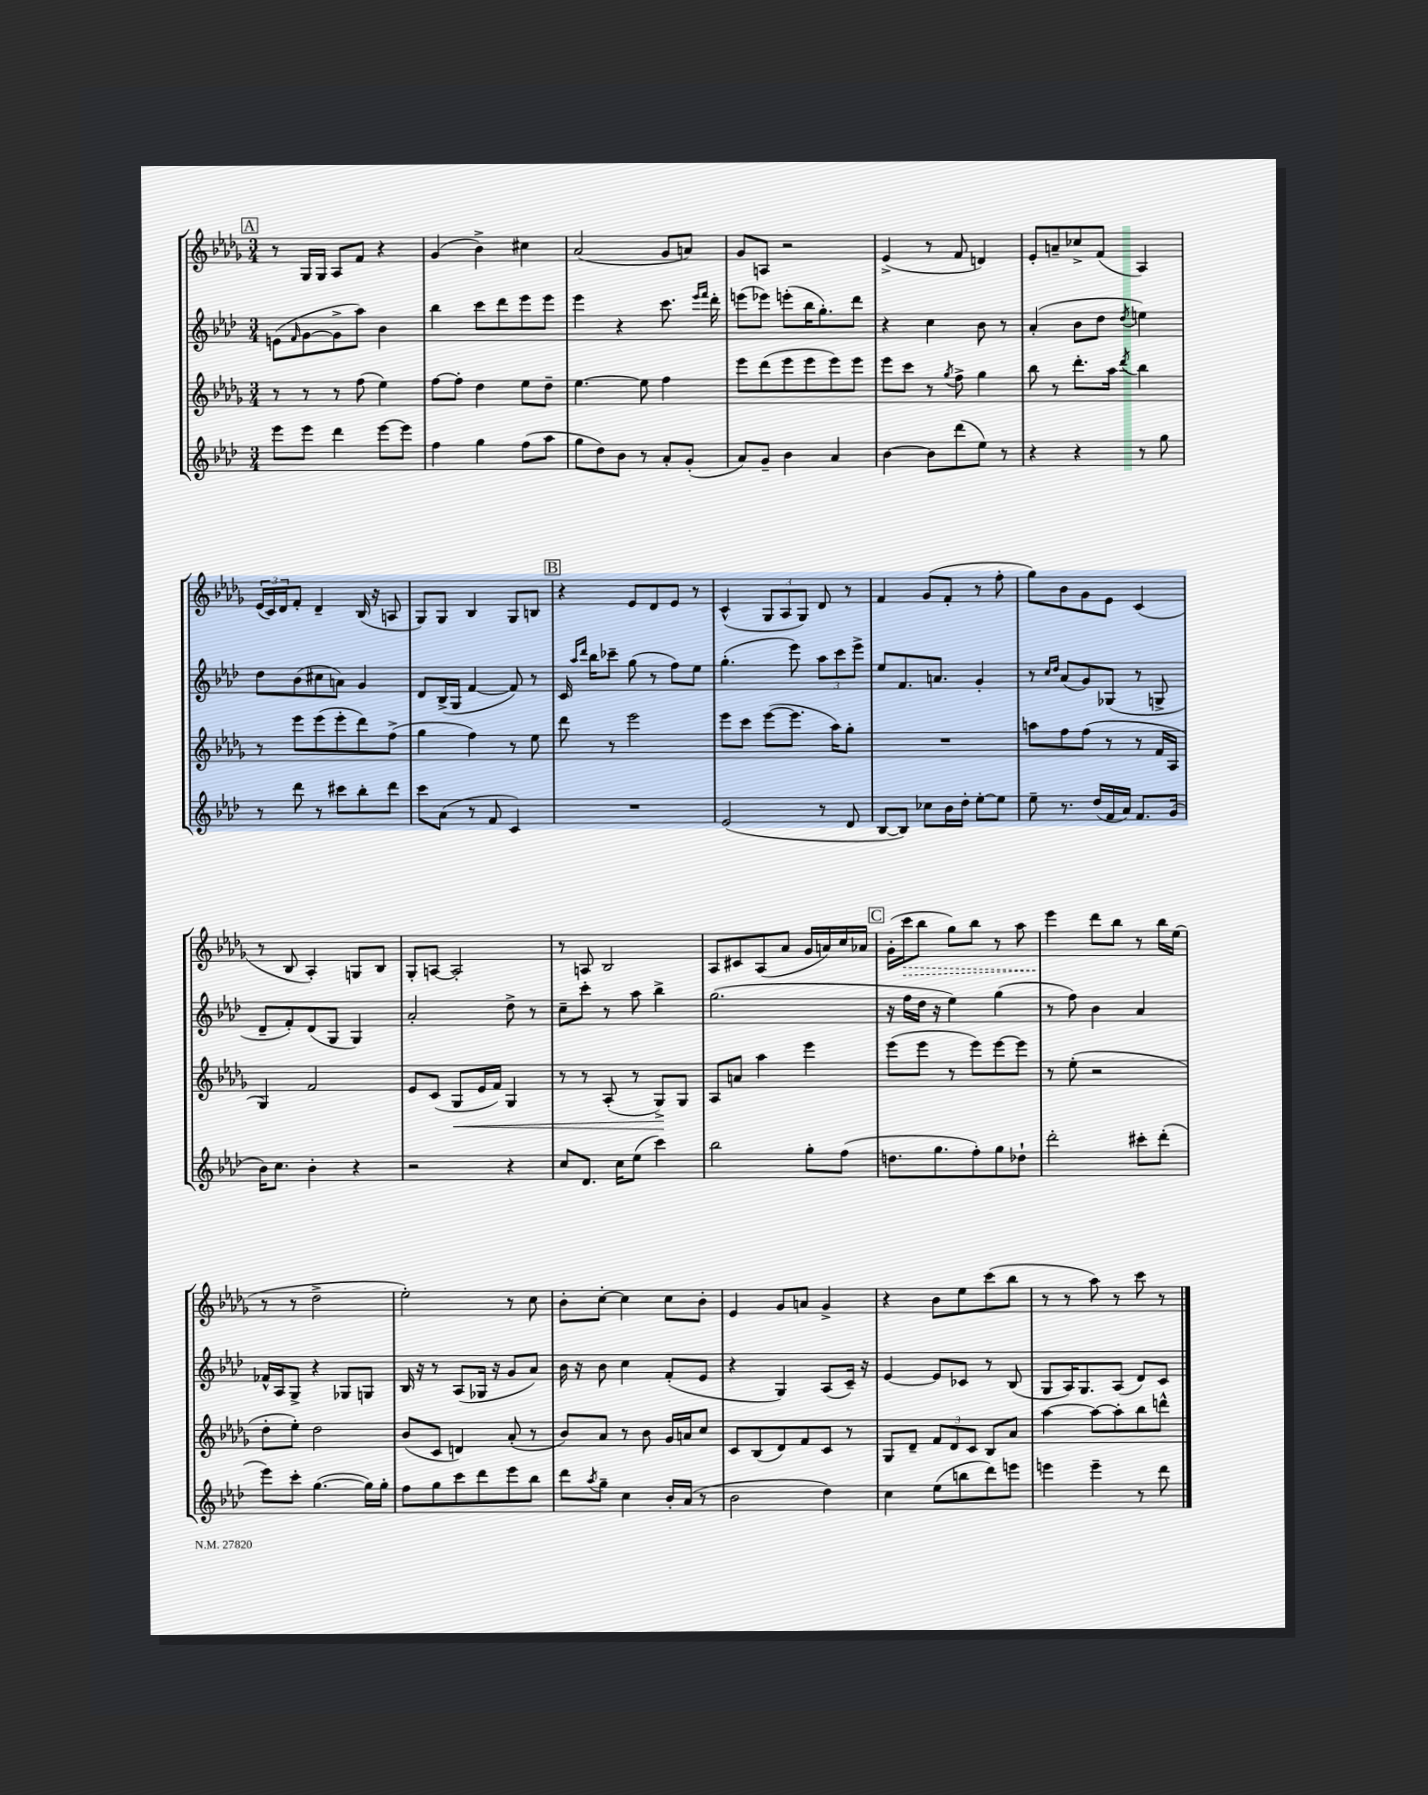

**kern	**kern	**kern	**kern
*staff4	*staff3	*staff2	*staff1
*clefG2	*clefG2	*clefG2	*clefG2
*k[b-e-a-d-]	*k[b-e-a-d-g-]	*k[b-e-a-d-]	*k[b-e-a-d-g-]
*M3/4	*M3/4	*M3/4	*M3/4
8eee-	8r	(8e	8r
.	.	16qqf	.
8eee-	8r	[8g	16G-
.	.	.	16G-
4ddd-	8r	8g^]	8A-
.	(8ff	8aa-)	8f
[8eee-	4ee-)	4b-	4r
8eee-]	.	.	.
=	=	=	=
4ff	[8ff	4bb-	(4g-
.	8ff']	.	.
4gg	4dd-	8ccc	4b-^)
.	.	8ddd-	.
(8ff	8ee-	8eee-	4cc#
8aa-	8dd-~	8eee-	.
=	=	=	=
8gg	[4.ee-	4eee-	(2a-
8dd-)	.	.	.
8b-	.	4r	.
8r	8ee-]	.	.
8a-'	4ff	8.ccc	8g-
(8g'	.	.	8a)
.	.	16qqeee-	.
.	.	16qqfff	.
.	.	16ddd-'	.
=	=	=	=
8a-)	8eee-	(8eee	8g-
8g~	(8ddd-	8eee-)	8A
4b-	8eee-	(8eee'	2r
.	8eee-	16bb-	.
.	.	8.gg')	.
4a-	8eee-)	.	.
.	8eee-	8ddd-	.
=	=	=	=
[4b-	8eee-	4r	(4e-^
.	8ccc	.	.
8b-]	8r	4cc	8r
.	8qgg-	.	.
(8ddd-	8ff^	.	8f
8ee-)	4gg-	8b-	4d)
8r	.	8r	.
=	=	=	=
4r	8bb-	(4a-'	8e-'
.	8r	.	8a~
4r	8.ddd-'	8b-	8cc-^
.	.	8dd-	(8f
.	16aa-	.	.
.	8qddd-	8qdd-	.
8r	4bb-	4ee)	4A-)
8gg	.	.	.
=	=	=	=
8r	8r	8dd-	(24e-
.	.	.	24c)
.	.	.	24d-
8ddd-	8eee-	(8b-	8f'
8r	(8eee-	8cc#	4d-~
8ccc#	8eee-'	8a)	.
8bb-'	8ddd-)	4g	(16B-
.	.	.	16r
8ddd-	(8ff^	.	8A
=	=	=	=
8ccc	4gg-	8d-	8G-)
(8a-	.	(16B-^	8G-
.	.	16G	.
8r	4ff)	[4f	4B-
8f	.	.	.
4c)	8r	8f])	8G-
.	8ee-	8r	8B
=	=	=	=
2.r	8ddd-	16c	4r
.	.	16qqaa-	.
.	.	16qqddd-	.
.	.	16bb-	.
.	8r	8ccc-~	.
.	2eee-	(8gg	8e-
.	.	8r	8d-
.	.	8ff)	8e-
.	.	8ee-	8r
=	=	=	=
(2e-	8eee-	(4.gg'	(4c^^
.	8ccc	.	.
.	([8eee-	.	12G-
.	.	.	12A-
.	8.eee-]	8eee-)	.
.	.	.	12G-)
8r	.	12aa-	8d-
.	16aa-)	.	.
.	.	12ccc	.
8d-	8gg-'	.	8r
.	.	12eee-^	.
=	=	=	=
[8B-	2.r	8ee-	4f
8B-])	.	8.f	.
8cc-	.	.	(8g-
.	.	8.a	.
16b-	.	.	8f'
16dd-'	.	.	.
[8ee-'	.	4g'	8r
8ee-]	.	.	8ff'
=	=	=	=
8ee-~	8aa	8r	8gg-)
.	.	16qqcc	.
.	.	16qqdd-	.
8.r	8ff	(8a-	8b-
.	(8ff	8g)	8g-
(16dd-	.	.	.
16f	8r	(8G-	8e-
16a-)	.	.	.
8.f	8r	8r	(4c
.	16f	8G^	.
(16g	16A-	.	.
=	=	=	=
16b-)	4G-)	8d-~	8r
8.cc	.	.	.
.	.	8f')	8B-
4b-'	2f	(8d-	4A-')
.	.	8G	.
4r	.	4G)	8G
.	.	.	8B-
=	=	=	=
2r	8e-	2a-'	8G-'
.	(8c	.	[8A
.	8G-	.	2A']
.	16e-	.	.
.	16f)	.	.
4r	4G-	8dd-^	.
.	.	8r	.
=	=	=	=
8cc	8r	8cc~	8r
8.d-	8r	8ccc'	8A
.	(8A-'	8r	2B-
16cc	.	.	.
(8ee-	8r	8aa-	.
4ccc)	8G-^)	4bb-^	.
.	8G-	.	.
=	=	=	=
2bb-	8A-	(2.gg	8A-
.	8a	.	8c#
.	4aa-	.	(8A-
.	.	.	8a-
8gg'	4eee-	.	16g-
.	.	.	16a)
(8ff	.	.	16cc
.	.	.	16a-
=	=	=	=
8.dd	(8eee-	16r	(16g-'
.	.	16ff	16ccc
.	8eee-	16dd-	8bb-
8.gg	.	16r	.
.	8r	4ee-)	8gg-)
8ff')	8eee-)	.	8bb-
8gg	[8eee-	(4gg	8r
8dd-`	8eee-]	.	8aa-
=	=	=	=
2ddd-'	8r	8r	4eee-
.	(8ee-'	8ff)	.
.	2r	4b-	8ddd-
.	.	.	8bb-
8ccc#'	.	4a-	8r
(8ddd-'	.	.	16bb-
.	.	.	(16ee-
=	=	=	=
8eee-)	8dd-'	16f-^^	8r
.	.	16A-	.
8ccc'	8ee-')	8G^	8r
([4.gg	2dd-	4r	2dd-^
.	.	8G-	.
16gg])	.	8G	.
16gg'	.	.	.
=	=	=	=
8ff	(8b-	16B-	2ee-')
.	.	16r	.
8gg	8c	8r	.
8ccc	4d)	(8A-	.
8ddd-	.	16G-	.
.	.	16r	.
8eee-	(8a-'	8g	8r
8bb-	8r	8a-)	8cc
=	=	=	=
8ddd-	8b-)	16b-	8b-'
.	.	16r	.
8qaa-	.	.	.
8gg~	8a-	8b-	[8cc'
4cc	8r	4cc	4cc]
.	8b-	.	.
16b-'	16g-	(8f'	8cc
(16a-	16a	.	.
8r	8cc	8e-	8b-'
=	=	=	=
2b-	8c	4r	4e-
.	(8B-	.	.
.	8d-)	4G)	8g-
.	8f	.	8a
4dd-)	8c	(8A-	4g-^
.	8r	16c~)	.
.	.	16r	.
=	=	=	=
4cc	8G-	[4e-	4r
.	8d-~	.	.
(8ee-	12f	8e-]	8b-
.	12d-	.	.
8bb	.	8c-	8ee-
.	12c	.	.
8ddd-)	8B-	8r	(8ccc
8eee	8a-	(8B-	8bb-
=	=	=	=
4eee	[4aa-	8G	8r
.	.	16A-)	8r
.	.	8.G	.
4eee~	8aa-_	.	8aa-)
.	8aa-']	(8A-	8r
8r	8bb-	8d-)	8ccc
8ddd-	8ddd^^	8c	8r
==	==	==	==
*-	*-	*-	*-
